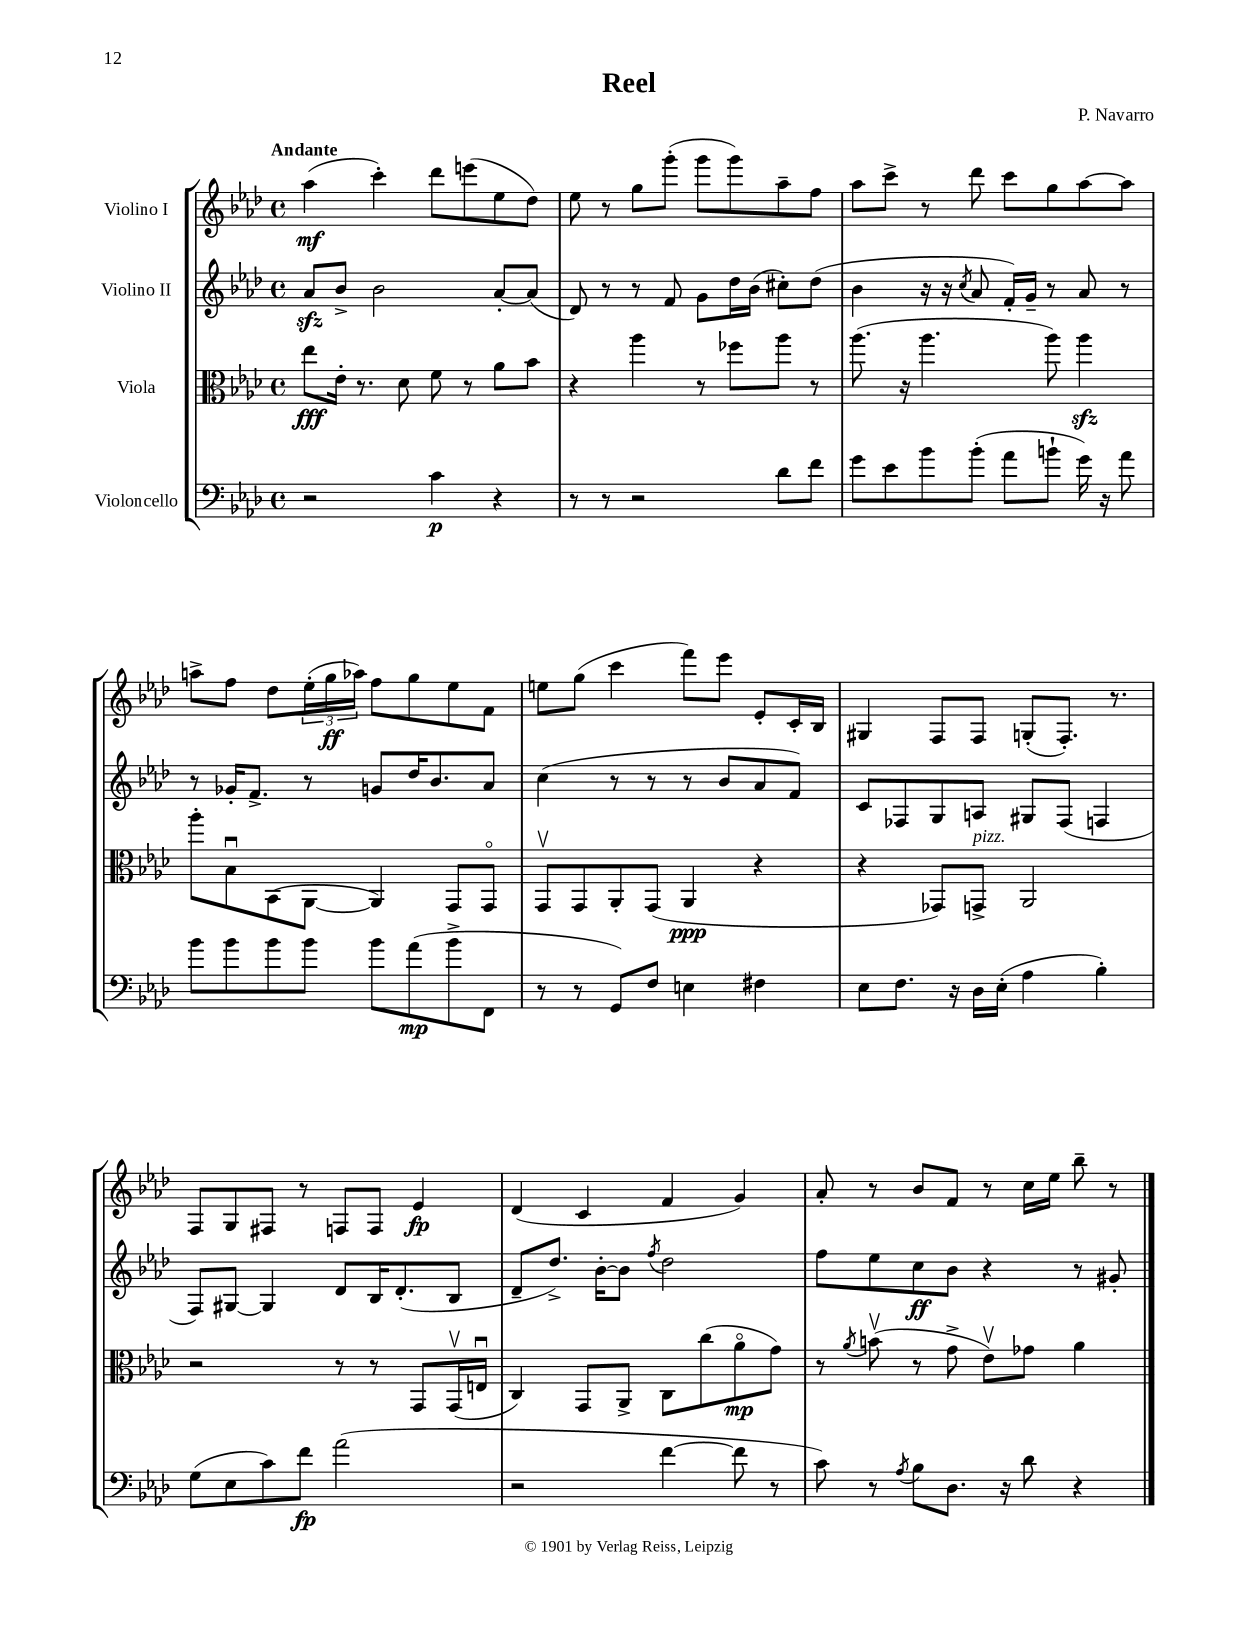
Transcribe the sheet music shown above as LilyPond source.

\header { title = "Reel" composer = "P. Navarro" }
<<
\new StaffGroup <<
\new Staff = "s0" \with { instrumentName = "Violino I" } {
    \clef treble \key aes \major \defaultTimeSignature \time 4/4 \tempo "Andante"
    aes''4\mf( c'''4-.) des'''8 e'''8( ees''8 des''8) |
    ees''8 r8 g''8 g'''8-.( g'''8 g'''8) aes''8-- f''8 |
    aes''8 c'''8-> r8 des'''8 c'''8 g''8 aes''8~ aes''8 |
    a''8-> f''8 des''8 \tuplet 3/2 { ees''16-.( g''16\ff aes''16) } f''8 g''8 ees''8 f'8 |
    e''8 g''8( c'''4 f'''8) ees'''8 ees'8-. c'16-. bes16 |
    gis4 f8 f8 g8-.( f8.-.) r8. |
    f8 g8 fis8 r8 f8 f8 ees'4\fp |
    des'4( c'4 f'4 g'4) |
    aes'8-. r8 bes'8 f'8 r8 c''16 ees''16 bes''8-- r8 \bar "|." |
}
\new Staff = "s1" \with { instrumentName = "Violino II" } {
    \clef treble \key aes \major \defaultTimeSignature \time 4/4
    aes'8\sfz bes'8-> bes'2 aes'8~-. aes'8( |
    des'8) r8 r8 f'8 g'8 des''16 bes'16( cis''8-.) des''8( |
    bes'4 r16 r16 \acciaccatura { c''8 } aes'8 f'16-.) g'16-- r8 aes'8 r8 |
    r8 ges'16-. f'8.-> r8 g'8 des''16 bes'8. aes'8 |
    c''4( r8 r8 r8 bes'8 aes'8 f'8) |
    c'8 fes8 g8 a8 gis8 fes8( f4 |
    f8) gis8~ gis4 des'8 bes16 des'8.-.( bes8 |
    des'8-- des''8.->) bes'16~-. bes'8 \acciaccatura { f''8 } des''2 |
    f''8 ees''8 c''8\ff bes'8 r4 r8 gis'8-. \bar "|." |
}
\new Staff = "s2" \with { instrumentName = "Viola" } {
    \clef alto \key aes \major \defaultTimeSignature \time 4/4
    ees''8\fff ees'16-. r8. des'8 f'8 r8 aes'8 bes'8 |
    r4 aes''4 r8 fes''8 aes''8 r8 |
    aes''8.( r16 aes''4. aes''8) aes''4\sfz |
    aes''8-. bes8\downbow bes,8( aes,8~ aes,4) g,8 g,8\flageolet |
    g,8\upbow g,8 aes,8-. g,8( aes,4\ppp r4 |
    r4 ges,8) g,8->^\markup { \italic "pizz." } aes,2 |
    r2 r8 r8 g,8 g,16\upbow( e16\downbow |
    c4) g,8 aes,8-> c8 c''8( aes'8\flageolet\mp g'8) |
    r8 \acciaccatura { aes'8 } b'8\upbow( r8 g'8-> ees'8\upbow) ges'8 aes'4 \bar "|." |
}
\new Staff = "s3" \with { instrumentName = "Violoncello" } {
    \clef bass \key aes \major \defaultTimeSignature \time 4/4
    r2 c'4\p r4 |
    r8 r8 r2 des'8 f'8 |
    g'8 ees'8 bes'8 bes'8-.( aes'8 b'8-! g'16) r16 aes'8 |
    bes'8 bes'8 bes'8 bes'8 bes'8 aes'8\mp( bes'8-> f,8 |
    r8 r8 g,8) f8 e4 fis4 |
    ees8 f8. r16 des16 ees16-.( aes4 bes4-.) |
    g8( ees8 c'8) f'8\fp aes'2( |
    r2 f'4~ f'8 r8 |
    c'8) r8 \acciaccatura { aes8 } bes8 des8. r16 des'8 r4 \bar "|." |
}
>>
>>
\layout { \context { \Score \remove "Bar_number_engraver" } }
